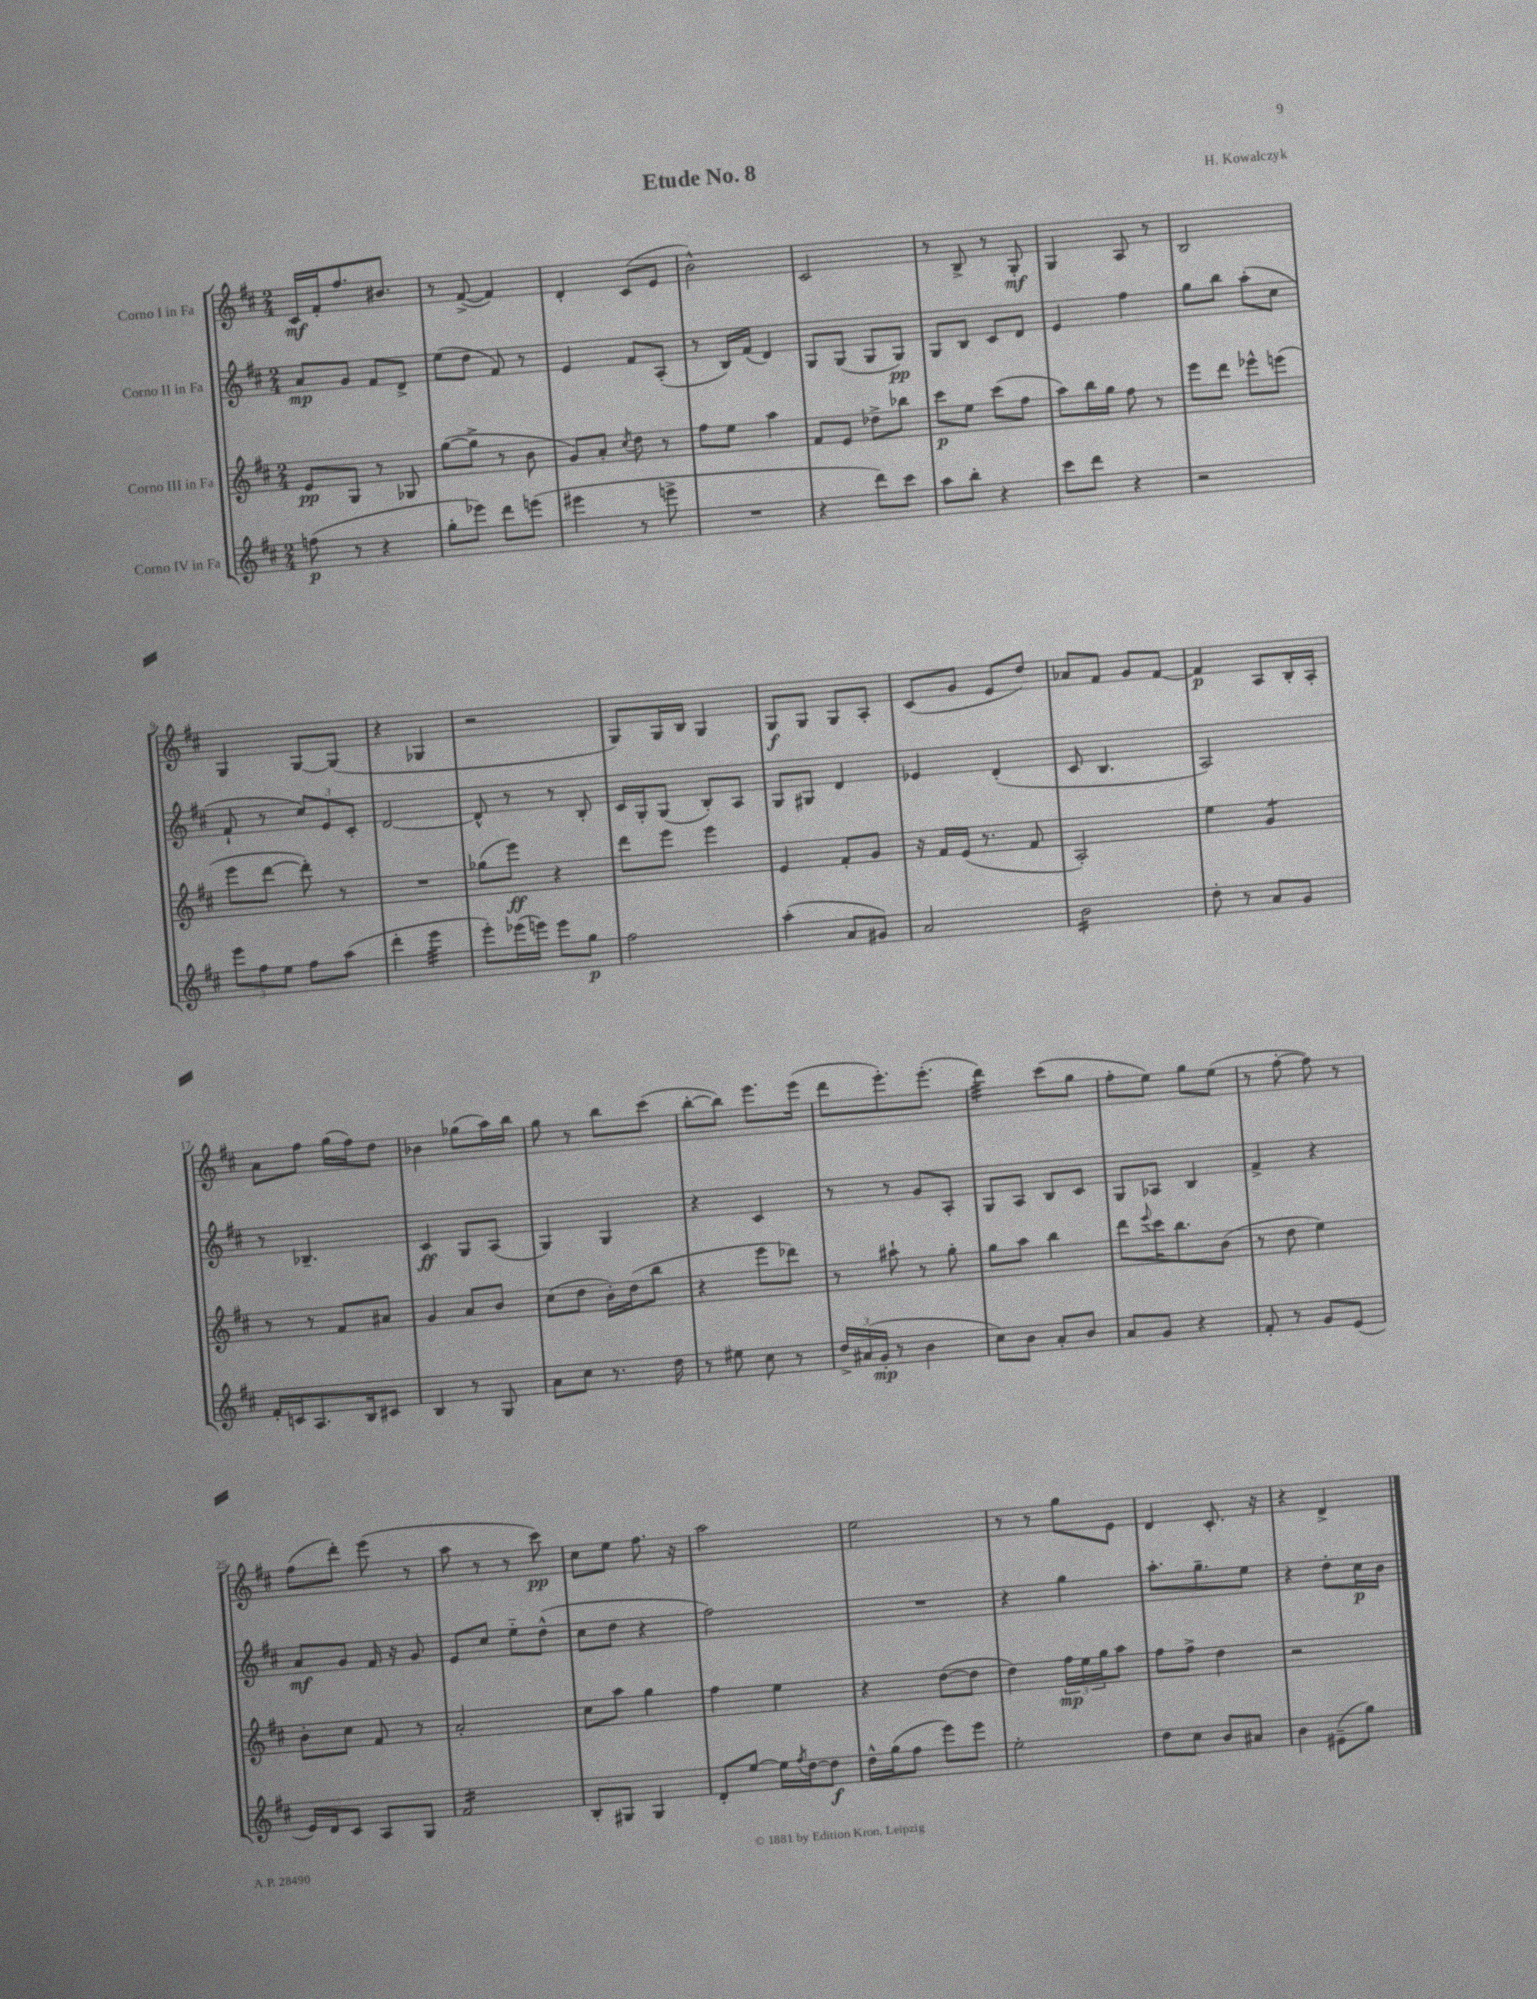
\header { title = "Etude No. 8" composer = "H. Kowalczyk" }
<<
\new StaffGroup <<
\new Staff = "s0" \with { instrumentName = "Corno I in Fa" } {
    \clef treble \key d \major \numericTimeSignature \time 2/4
    cis'16\mf fis'16-. fis''8. bis'8. |
    r8 fis'8~->( fis'4) |
    d'4-. cis'8( e'8 |
    b'2-^) |
    cis'2 |
    r8 b8-> r8 g8-.\mf |
    g4 a8 r8 |
    b2 |
    g4 g8~ g8( |
    r4 ges4 |
    r2 |
    g8) g16 b16 g4 |
    g8\f g8 g8 a8-. |
    cis'8( g'8 e'8 d''8) |
    aes'8 fis'8 g'8 fis'8~ |
    fis'4\p a8 b16-. a16-. |
    a'8 fis''8 g''16( fis''16) d''8 |
    bes'4 ges''8( a''16) b''16 |
    g''8 r8 b''8 cis'''8( |
    b''8~-. b''8) e'''8. e'''16( |
    d'''8 e'''8.-.) e'''8.-.( |
    d'''4:32) cis'''8( g''8 |
    fis''8-. e''8) g''8 e''8( |
    r8 fis''8~-. fis''8) r8 |
    fis''8( d'''8-.) e'''8( r8 |
    a''8 r8 r8 cis'''8\pp) |
    cis''8 e''8 fis''8. r16 |
    a''2 |
    e''2 |
    r8 r8 g''8 e'8 |
    d'4 cis'8.-. r16 |
    r4 d'4-> \bar "|." |
}
\new Staff = "s1" \with { instrumentName = "Corno II in Fa" } {
    \clef treble \key d \major \numericTimeSignature \time 2/4
    a'8\mp g'8 fis'8 d'8-> |
    e''8( d''8 fis'8) r8 |
    e'4 fis'8 a8-.( |
    r8 b16) fis'16( d'4) |
    g8 g8( g8 g8\pp) |
    g8 b8 cis'8 d'8 |
    e'4 fis''4 |
    g''8 b''8 a''8-.( cis''8 |
    fis'8-! r8 \tuplet 3/2 { cis''8) e'8 cis'8-. } |
    d'2~ |
    d'8-^ r8 r8 b8-. |
    cis'16 g16-. g8( b8-.) a8 |
    g8 gis8 d'4 |
    ees'4 d'4-.( |
    cis'8 b4. |
    a2) |
    r8 bes4.-- |
    cis'4\ff g8 a8( |
    g4) g4 |
    r4 cis'4 |
    r8 r8 g'8 a8-. |
    g8 a8 b8 cis'8 |
    g8 aes8 b4 |
    fis'4-> r4 |
    a'8\mf g'8 fis'16 r16 g'8 |
    e'8 cis''8 e''8-_ d''8-^( |
    cis''8 d''8 r4 |
    fis''2) |
    R2 |
    r4 g''4 |
    a''8.-. g''8.-- e''8 |
    r4 d''8-. cis''16\p b'16 \bar "|." |
}
\new Staff = "s2" \with { instrumentName = "Corno III in Fa" } {
    \clef treble \key d \major \numericTimeSignature \time 2/4
    e'8\pp g8 r8 ges8 |
    g''8~( g''8-> r8 b'8 |
    g'8) a'8-. \acciaccatura { cis''8 } d''8 r8 |
    fis''8 e''8 a''4 |
    fis'8 e'8 des''8-> bes''8 |
    cis'''8\p e''8 cis'''8( fis''8 |
    a''8) b''16 g''16 fis''8 r8 |
    e'''8 d'''8 ees'''8-^ e'''8( |
    e'''8 d'''8~ d'''8-.) r8 |
    R2 |
    ges''8( e'''8\ff) r4 |
    d'''8 e'''8 e'''4 |
    e'4 fis'8-. g'8 |
    r16 fis'16 e'16( r8. fis'8 |
    a2-.) |
    e''4 g'4:8 |
    r8 r8 fis'8 ais'8 |
    g'4 a'8 b'8 |
    cis''8( d''8 b'16-.) d''16( b''8 |
    r4 e'''8 des'''8) |
    r8 ais''8-! r8 g''8-. |
    g''8 a''8 b''4 |
    d'''8 \appoggiatura { e'''8 } cis'''16 b''8. b'8( |
    r8 d''8 e''4) |
    b'8-. cis''8 fis'8 r8 |
    a'2-. |
    cis''8 a''8 g''4 |
    fis''4 e''4 |
    r4 d''8~( d''8 |
    d''4) \tuplet 3/2 { fis''16\mp e''16 g''16 } a''8 |
    fis''8 fis''8-> d''4 |
    r2 \bar "|." |
}
\new Staff = "s3" \with { instrumentName = "Corno IV in Fa" } {
    \clef treble \key d \major \numericTimeSignature \time 2/4
    f''8\p( r8 r4 |
    g''8-. ees'''8) d'''8 e'''8( |
    eis'''4 r8 e'''8-> |
    R2 |
    r4 d'''8) cis'''8 |
    a''8 b''8-. r4 |
    cis'''8 d'''8 r4 |
    r2 |
    \tuplet 3/2 { e'''8 fis''8 e''8 } fis''8 a''8( |
    d'''4-. e'''4:32 |
    e'''8-.) ees'''16( e'''16) e'''8 g''8\p |
    fis''2 |
    a''4-.( a'8 gis'8) |
    a'2 |
    b'2:16 |
    d''8-. r8 a'8 g'8 |
    fis'16-. c'16 a8. b16 cis'8 |
    b4 r8 g8 |
    a'8 cis''8 r8. d''16 |
    r8 eis''8 cis''8 r8 |
    \tuplet 3/2 { d''16-> ais'16( g'16-.\mp } r8 b'4 |
    cis''8) b'8 a'8-. b'8 |
    a'8 g'8 r4 |
    fis'8-. r8 g'8 e'8( |
    e'16) d'16 cis'8 a8 g8 |
    fis'2:16 |
    b8-. gis8 gis4 |
    d'8-. e''8~ e''16 \acciaccatura { fis''8 } d''16~ d''8\f |
    d''16-^ g''16( fis''8 e'''8) e'''8 |
    e''2-. |
    d''8 cis''8 b'8 ais'8 |
    b'4 eis'8--( g''8) \bar "|." |
}
>>
>>
